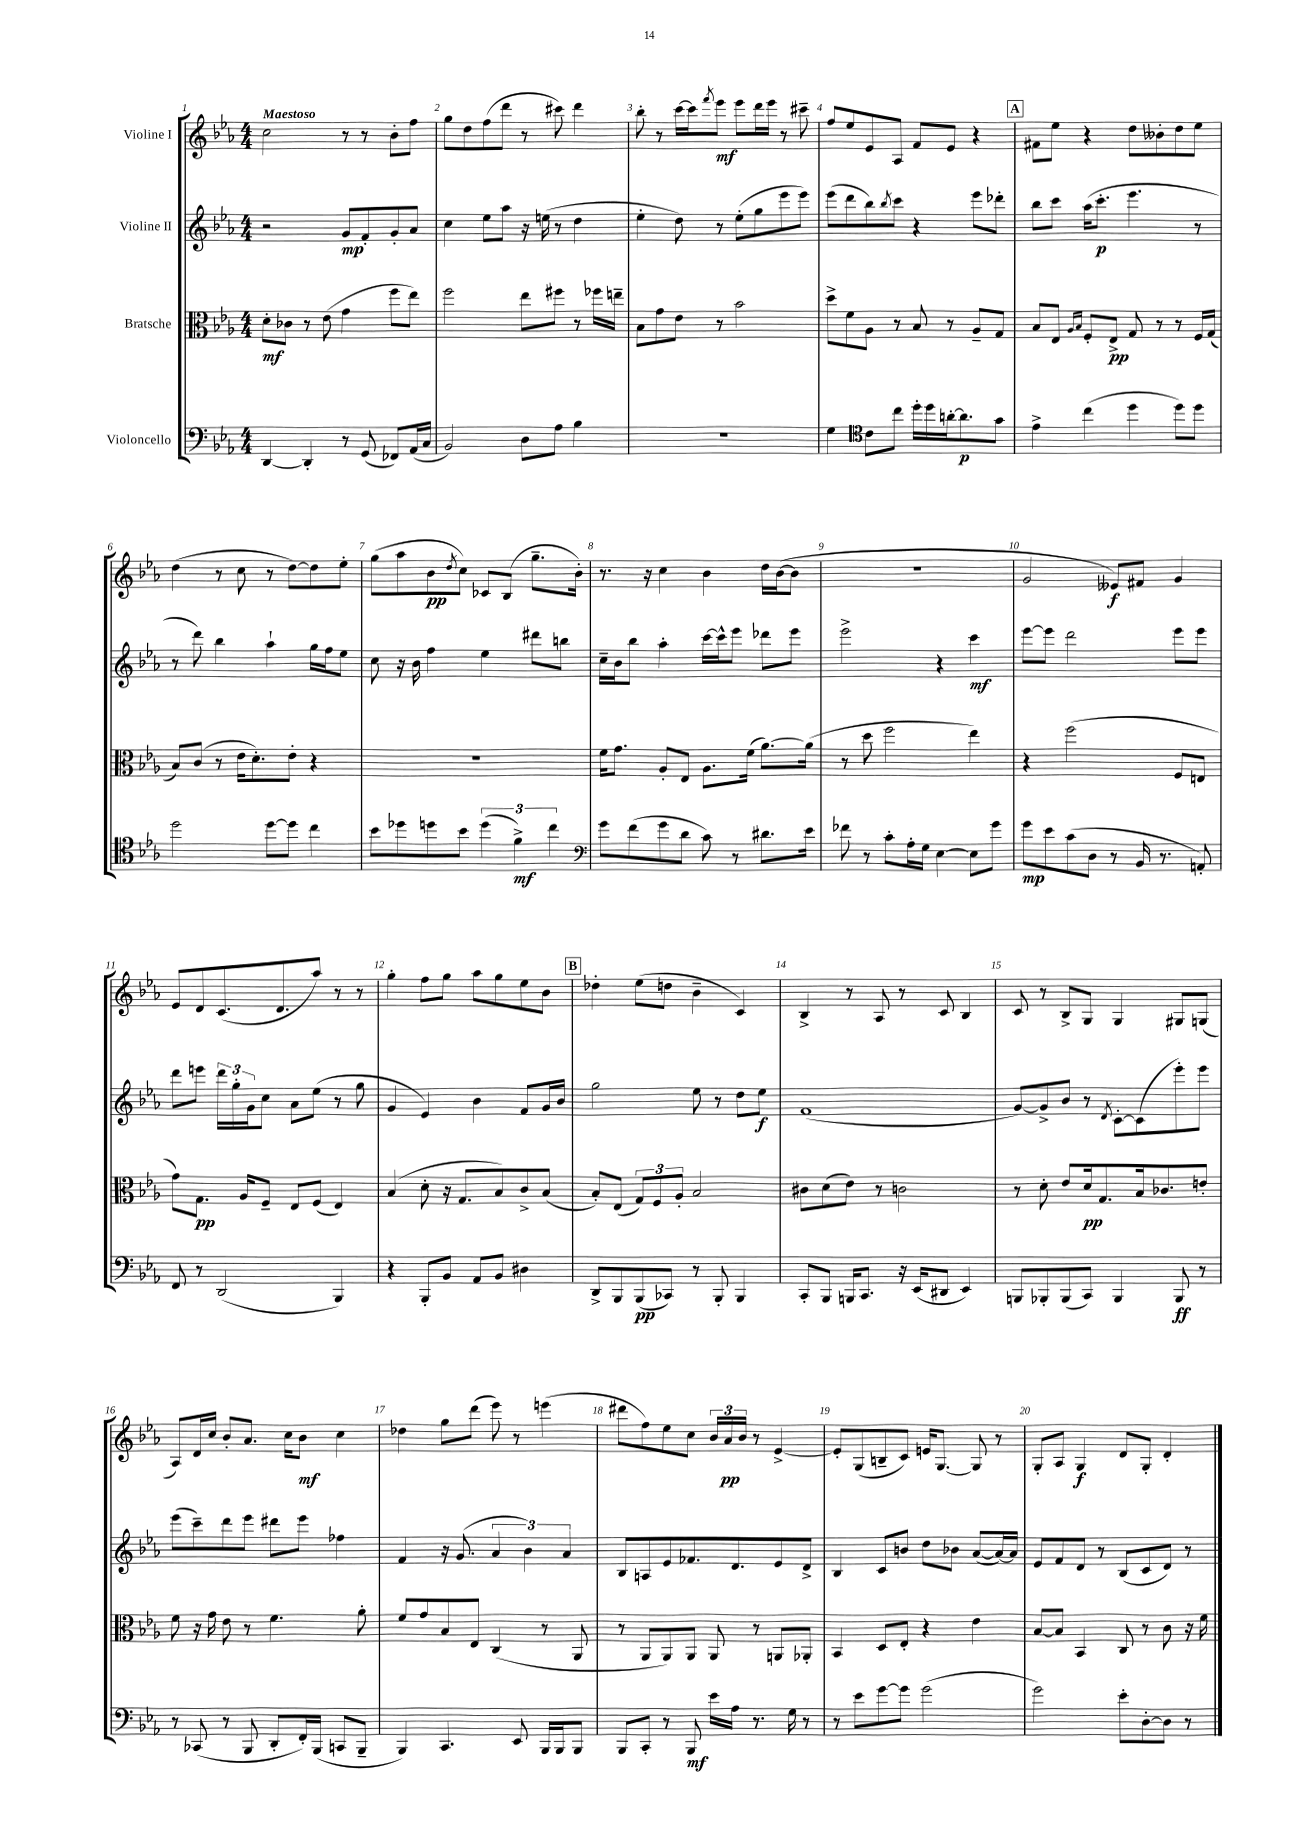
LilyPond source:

<<
\new StaffGroup <<
\new Staff = "s0" \with { instrumentName = "Violine I" } {
    \clef treble \key ees \major \numericTimeSignature \time 4/4 \tempo "Maestoso"
    c''2 r8 r8 bes'8-. f''8 |
    g''8 d''8 f''8( d'''8 r8 cis'''8) d'''4 |
    bes''8-. r8 c'''16~ c'''16 \acciaccatura { f'''8 } ees'''8\mf ees'''8 d'''16 ees'''16 r8 cis'''8-- |
    f''8 ees''8 ees'8 aes8 f'8 ees'8 r4 |
    \mark \markup { \box "A" } fis'8 ees''8 r4 d''8 beses'8-. d''8 ees''8 |
    d''4( r8 c''8 r8 d''8~) d''8 ees''8-. |
    g''8( aes''8 bes'8\pp \acciaccatura { d''8 } c''8) ces'8 bes8( g''8.-- bes'16-.) |
    r8. r16 c''4 bes'4 d''16 bes'16~( bes'8 |
    R1 |
    g'2 eeses'8\f) fis'8 g'4 |
    ees'8 d'8 c'8.( d'8. aes''8) r8 r8 |
    g''4-. f''8 g''8 aes''8 g''8 ees''8 bes'8 |
    \mark \markup { \box "B" } des''4-. ees''8( d''8 bes'4-- c'4) |
    bes4-> r8 aes8 r8 c'8 bes4 |
    c'8 r8 bes8-> g8 g4 gis8 g8( |
    aes8) d'16 c''16 bes'8-. aes'8. c''16 bes'8\mf c''4 |
    des''4 g''8 d'''8( ees'''8) r8 e'''4( |
    dis'''8 f''8) ees''8 c''8 \tuplet 3/2 { bes'16 aes'16\pp bes'16 } r8 ees'4~-> |
    ees'8-. g8( b8-- c'8) e'16 g8.~ g8 r8 |
    g8-. aes8 g4\f d'8 g8-. d'4-. \bar "|." |
}
\new Staff = "s1" \with { instrumentName = "Violine II" } {
    \clef treble \key ees \major \numericTimeSignature \time 4/4
    r2 g'8\mp f'8-. g'8-. aes'8 |
    c''4 ees''8 aes''8 r16 e''16( r8 d''4 |
    ees''4-. d''8) r8 ees''8-.( g''8 ees'''8 ees'''8) |
    ees'''8( d'''8 bes''8) \acciaccatura { bes''8 } c'''8 r4 ees'''8 des'''8-. |
    \mark \markup { \box "A" } bes''8 c'''8 aes''16( c'''8.-.\p ees'''4. r8 |
    r8 d'''8) bes''4 aes''4-! g''16 f''16 ees''8 |
    c''8 r16 bes'16 f''4 ees''4 dis'''8 b''8 |
    c''16-- bes'16 bes''8 aes''4-. c'''16~ c'''16-^ ees'''8 des'''8 ees'''8 |
    ees'''2-> r4 c'''4\mf |
    ees'''8~ ees'''8 d'''2 ees'''8 ees'''8 |
    d'''8 e'''8 \tuplet 3/2 { d'''16 g''16-. g'16 } c''8 aes'8 ees''8( r8 g''8 |
    g'4 ees'4) bes'4 f'8 g'16 bes'16 |
    \mark \markup { \box "B" } g''2 ees''8 r8 d''8 ees''8\f |
    f'1( |
    g'8~) g'8-> bes'8 r8 \acciaccatura { d'8 } c'8~-. c'8( ees'''8-.) ees'''8 |
    ees'''8( c'''8--) d'''8 ees'''8 dis'''8 ees'''8 fes''4 |
    f'4 r16 g'8.( \tuplet 3/2 { aes'4 bes'4) aes'4 } |
    bes8 a8 ees'8 fes'8. d'8. ees'8 d'8-> |
    bes4 c'8 b'8 d''8 bes'8 aes'8~( aes'16~) aes'16 |
    ees'8 f'8 d'8 r8 bes8( c'8 d'8) r8 \bar "|." |
}
\new Staff = "s2" \with { instrumentName = "Bratsche" } {
    \clef alto \key ees \major \numericTimeSignature \time 4/4
    d'8-.\mf ces'8 r8 ees'8( g'4 f''8 ees''8) |
    f''2 ees''8 fis''8 r8 fes''16 e''16-- |
    bes8 g'8 ees'8 r8 bes'2 |
    d''8-> f'8 aes8 r8 bes8 r8 aes8-- g8 |
    \mark \markup { \box "A" } bes8 ees8 \grace { aes16 bes16 } f8-. ees8->\pp g8 r8 r8 f16 g16( |
    bes8) c'8( r8 ees'16 d'8.-.) ees'8-. r4 |
    R1 |
    f'16 g'8. aes8-. ees8 aes8. f'16( aes'8.~) aes'16( |
    r8 d''8 f''2 ees''4) |
    r4 f''2( f8 e8 |
    g'8) g8.\pp aes16 f8-- ees8 f8( ees4) |
    bes4( d'8-. r16 g8. bes8) c'8-> bes8( |
    \mark \markup { \box "B" } bes8-.) ees8( \tuplet 3/2 { g8) f8 aes8-. } bes2 |
    cis'8 d'8( ees'8) r8 c'2 |
    r8 d'8-. ees'8 d'16\pp g8. bes16 ces'8. e'8-. |
    f'8 r16 g'16 ees'8 r8 f'4. aes'8-. |
    f'8 g'8 bes8 ees8 c4( r8 aes,8 |
    r8 aes,8 aes,8) aes,8 aes,8 r8 a,8 aes,8-. |
    bes,4 d8 ees8-. r4 ees'4 |
    bes8~ bes8 bes,4 c8 r8 c'8 r16 f'16 \bar "|." |
}
\new Staff = "s3" \with { instrumentName = "Violoncello" } {
    \clef bass \key ees \major \numericTimeSignature \time 4/4
    d,4~ d,4-. r8 g,8( fes,8) aes,16( c16 |
    bes,2) d8 aes8 bes4 |
    r1 |
    g4 \clef tenor c'8 c''8 d''16-. d''16 a'16~-. a'8.\p g'8 |
    \mark \markup { \box "A" } ees'4-> c''4( d''4 d''8) d''8 |
    d''2 d''8~ d''8 c''4 |
    bes'8 des''8 d''8 bes'8 \tuplet 3/2 { d''4( f'4->\mf) c''4 } |
    \clef bass g'8 f'8( g'8 d'8 c'8) r8 dis'8. ees'16 |
    fes'8 r8 c'8-. aes16-. g16 ees4~ ees8 g'8 |
    g'8\mp ees'8 c'8( d8 r8 bes,16 r8. a,8-.) |
    f,8 r8 d,2( bes,,4) |
    r4 bes,,8-. bes,8 aes,8 bes,8 dis4 |
    \mark \markup { \box "B" } d,8-> bes,,8 bes,,8\pp( ces,8) r8 bes,,8-. bes,,4 |
    c,8-. bes,,8 b,,16 c,8. r16 ees,16( dis,8 ees,4) |
    b,,8 bes,,8-. bes,,8( c,8) bes,,4 bes,,8\ff r8 |
    r8 ces,8( r8 bes,,8 d,8-. f,16-.) bes,,16( c,8 bes,,8-- |
    bes,,4) c,4. ees,8 bes,,16 bes,,16 bes,,8 |
    bes,,8 c,8-. r8 bes,,8\mf ees'16 aes16 r8. g16 r8 |
    r8 ees'8 g'8~ g'8 g'2( |
    g'2) ees'8-. d8~-. d8 r8 \bar "|." |
}
>>
>>
\layout { \context { \Score \override BarNumber.break-visibility = ##(#f #t #t) barNumberVisibility = #all-bar-numbers-visible } }
